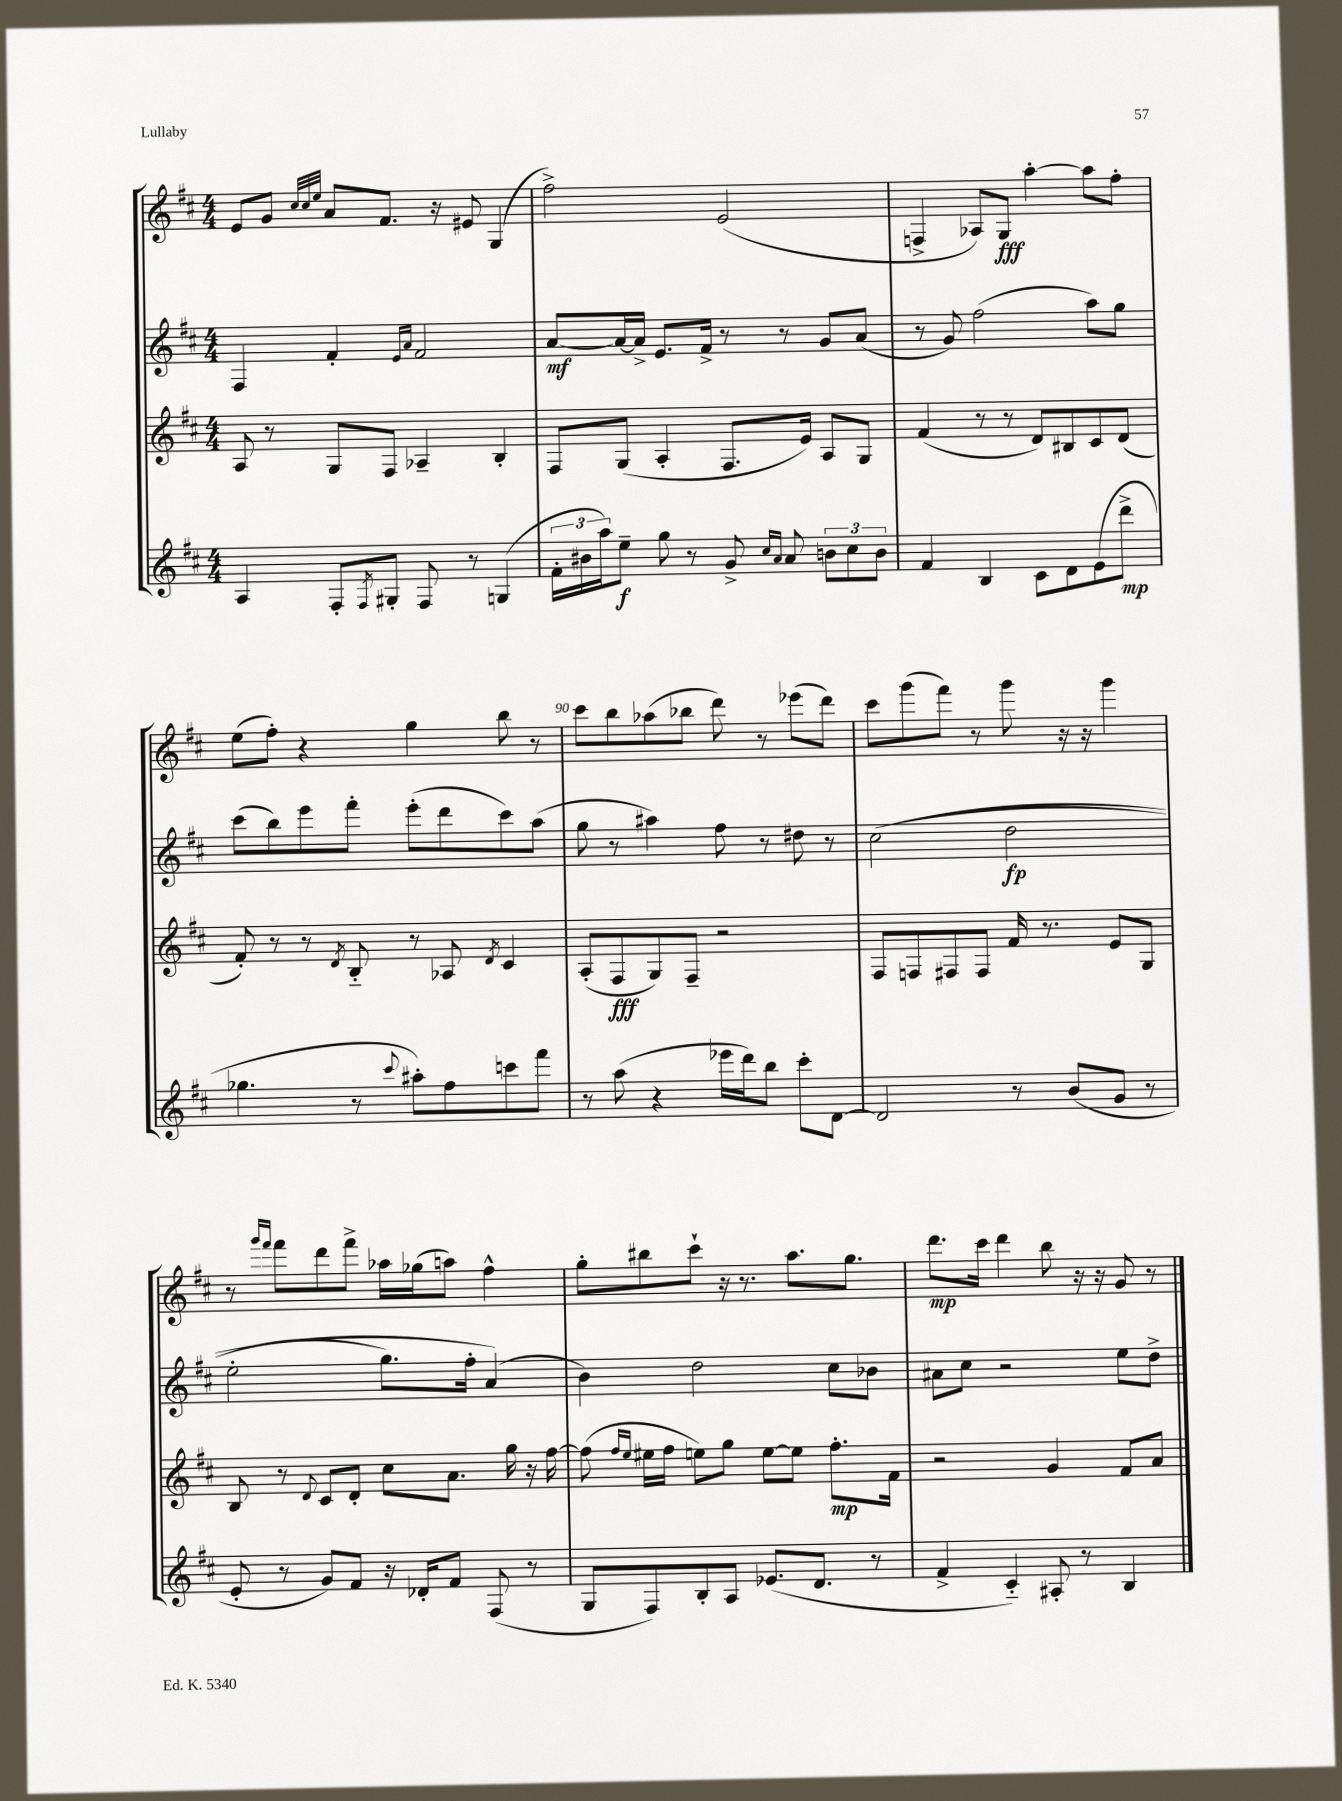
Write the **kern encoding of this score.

**kern	**dynam	**kern	**dynam	**kern	**dynam	**kern	**dynam
*part4	*part4	*part3	*part3	*part2	*part2	*part1	*part1
*staff4	*staff4	*staff3	*staff3	*staff2	*staff2	*staff1	*staff1
*clefG2	*	*clefG2	*	*clefG2	*	*clefG2	*
*k[f#c#]	*	*k[f#c#]	*	*k[f#c#]	*	*k[f#c#]	*
*M4/4	*	*M4/4	*	*M4/4	*	*M4/4	*
=86	=86	=86	=86	=86	=86	=86	=86
4A/	.	8A/	.	4F#/	.	8e/L	.
.	.	8r	.	.	.	8g/J	.
.	.	.	.	.	.	32qqcc#/LLL	.
.	.	.	.	.	.	32qqcc#/	.
.	.	.	.	.	.	32qqee/JJJ	.
8F#'/L	.	8G/L	.	4f#'/	.	8a/L	.
8qF#/	.	.	.	.	.	.	.
8G#X'/J	.	8F#/J	.	.	.	8.f#/J	.
.	.	.	.	16qqe/LL	.	.	.
.	.	.	.	16qqa/JJ	.	.	.
8F#/	.	4A-X~/	.	2f#/	.	.	.
.	.	.	.	.	.	16r	.
8r	.	.	.	.	.	8e#X/	.
(4Gn/	.	4B'/	.	.	.	(4G/	.
=87	=87	=87	=87	=87	=87	=87	=87
24f#'\LL	.	8F#/L	.	[8a/L	mf	2ff#^\)	.
24b#X\	.	.	.	.	.	.	.
24aa\J)	.	.	.	.	.	.	.
8ee~\J	f	(8G/J	.	16a/L_	.	.	.
.	.	.	.	16a^/JJ]	.	.	.
8gg\	.	4A'/	.	8.e/L	.	.	.
8r	.	.	.	.	.	.	.
.	.	.	.	16f#^/Jk	.	.	.
8g^/	.	8.F#/L	.	8r	.	(2e/	.
16qqcc#/LL	.	.	.	.	.	.	.
16qqa/JJ	.	.	.	.	.	.	.
8a/	.	.	.	8r	.	.	.
.	.	16e/Jk)	.	.	.	.	.
12bn\L	.	8A/L	.	8g/L	.	.	.
12cc#\	.	.	.	.	.	.	.
.	.	8G/J	.	(8a/J	.	.	.
12b\J	.	.	.	.	.	.	.
=88	=88	=88	=88	=88	=88	=88	=88
4f#/	.	(4f#/	.	8r	.	4Fn^/	.
.	.	.	.	8g/)	.	.	.
4B/	.	8r	.	(2ff#\	.	8A-X/L)	.
.	.	8r	.	.	.	8G/J	fff
8c#\L	.	8d/L)	.	.	.	[4aa'\	.
8d\	.	8B#X/	.	.	.	.	.
(8e\	.	8c#/	.	8aa\L)	.	8aa\L]	.
8ddd^\J	mp	(8d/J	.	8gg\J	.	8ff#'\J	.
!!LO:LB:g=z
=89	=89	=89	=89	=89	=89	=89	=89
4.gg-X\	.	8f#'/)	.	(8ccc#\L	.	(8ee\L	.
.	.	8r	.	8bb\)	.	8ff#'\J)	.
.	.	8r	.	8eee\	.	4r	.
.	.	8qd/	.	.	.	.	.
8r	.	8B/	.	8fff#'\J	.	.	.
8qqccc#/	.	.	.	.	.	.	.
8aa#X'\L)	.	8r	.	(8eee'\L	.	4gg\	.
8ff#\	.	8A-X/	.	8ddd\	.	.	.
.	.	8qd/	.	.	.	.	.
8cccn\	.	4c#/	.	8ccc#\)	.	8bb\	.
8fff#\J	.	.	.	(8aa\J	.	8r	.
=90	=90	=90	=90	=90	=90	=90	=90
8r	.	(8A'/L	.	8gg\	.	8ccc#\L	.
(8aa\	.	8F#/	fff	8r	.	8bb\	.
4r	.	8G/)	.	4aa#X\)	.	(8aa-X\	.
.	.	8F#~/J	.	.	.	8bb-X\J	.
16eee-X\LL	.	2r	.	8ff#\	.	8ddd\)	.
16ddd\J)	.	.	.	.	.	.	.
8bb\J	.	.	.	8r	.	8r	.
8ccc#'\L	.	.	.	8dd#X\	.	(8eee-X\L	.
[8d\J	.	.	.	8r	.	8ddd\J)	.
=91	=91	=91	=91	=91	=91	=91	=91
2d/]	.	8F#/L	.	((2cc#\	.	8ccc#\L	.
.	.	8Fn/	.	.	.	(8ggg\	.
.	.	8F#X/	.	.	.	8fff#\J)	.
.	.	8F#/J	.	.	.	8r	.
8r	.	16f#/	.	2dd\	fp	8ggg\	.
.	.	8.r	.	.	.	.	.
(8b/L	.	.	.	.	.	16r	.
.	.	.	.	.	.	16r	.
8g/J	.	8e/L	.	.	.	4ggg\	.
8r	.	8G/J	.	.	.	.	.
!!LO:LB:g=z
=92	=92	=92	=92	=92	=92	=92	=92
8e'/	.	8B/	.	2ee'\	.	8r	.
.	.	.	.	.	.	16qqggg/LL	.
.	.	.	.	.	.	16qqfff#/JJ	.
8r	.	8r	.	.	.	8fff#\L	.
.	.	8qqd/	.	.	.	.	.
8g/L)	.	8c#/L	.	.	.	8ddd\	.
8f#/J	.	8d'/J	.	.	.	8fff#^\J	.
16r	.	8cc#\L	.	8.gg\L)	.	16aa-X\LL	.
16d-X'/KL	.	.	.	.	.	(16gg-X\J	.
8f#/J	.	8.a\J	.	.	.	8aan\J)	.
.	.	.	.	16ff#'\Jk	.	.	.
(8F#/	.	.	.	(4a/)	.	4ff#^^\	.
.	.	16gg\	.	.	.	.	.
8r	.	16r	.	.	.	.	.
.	.	[16ff#\	.	.	.	.	.
=93	=93	=93	=93	=93	=93	=93	=93
8G/L	.	(8ff#\]	.	4b\)	.	8gg'\L	.
.	.	16qqff#/LL	.	.	.	.	.
.	.	16qqee/JJ	.	.	.	.	.
8F#/)	.	16ee#X\LL	.	.	.	8bb#X\	.
.	.	16ff#\JJ	.	.	.	.	.
8B'/	.	8een\L)	.	2dd\	.	8ccc#`\J	.
8A/J	.	8gg\J	.	.	.	16r	.
.	.	.	.	.	.	8.r	.
(8.e-X/L	.	[8ee\L	.	.	.	.	.
.	.	8ee\J]	.	.	.	8.aa\L	.
8.d/J	.	.	.	.	.	.	.
.	.	8.ff#'\L	mp	8cc#\L	.	.	.
.	.	.	.	.	.	8.gg\J	.
8r	.	.	.	8b-X\J	.	.	.
.	.	16f#\Jk	.	.	.	.	.
=94	=94	=94	=94	=94	=94	=94	=94
4f#^/	.	2r	.	8a#X\L	.	8.ddd\L	mp
.	.	.	.	8cc#\J	.	.	.
.	.	.	.	.	.	16ccc#\Jk	.
4c#/)	.	.	.	2r	.	4ddd\	.
8A#X'/	.	4g/	.	.	.	8bb\	.
8r	.	.	.	.	.	16r	.
.	.	.	.	.	.	16r	.
4B/	.	8f#/L	.	8ee\L	.	8g/	.
.	.	8a/J	.	8dd^\J	.	8r	.
==	==	==	==	==	==	==	==
*-	*-	*-	*-	*-	*-	*-	*-
